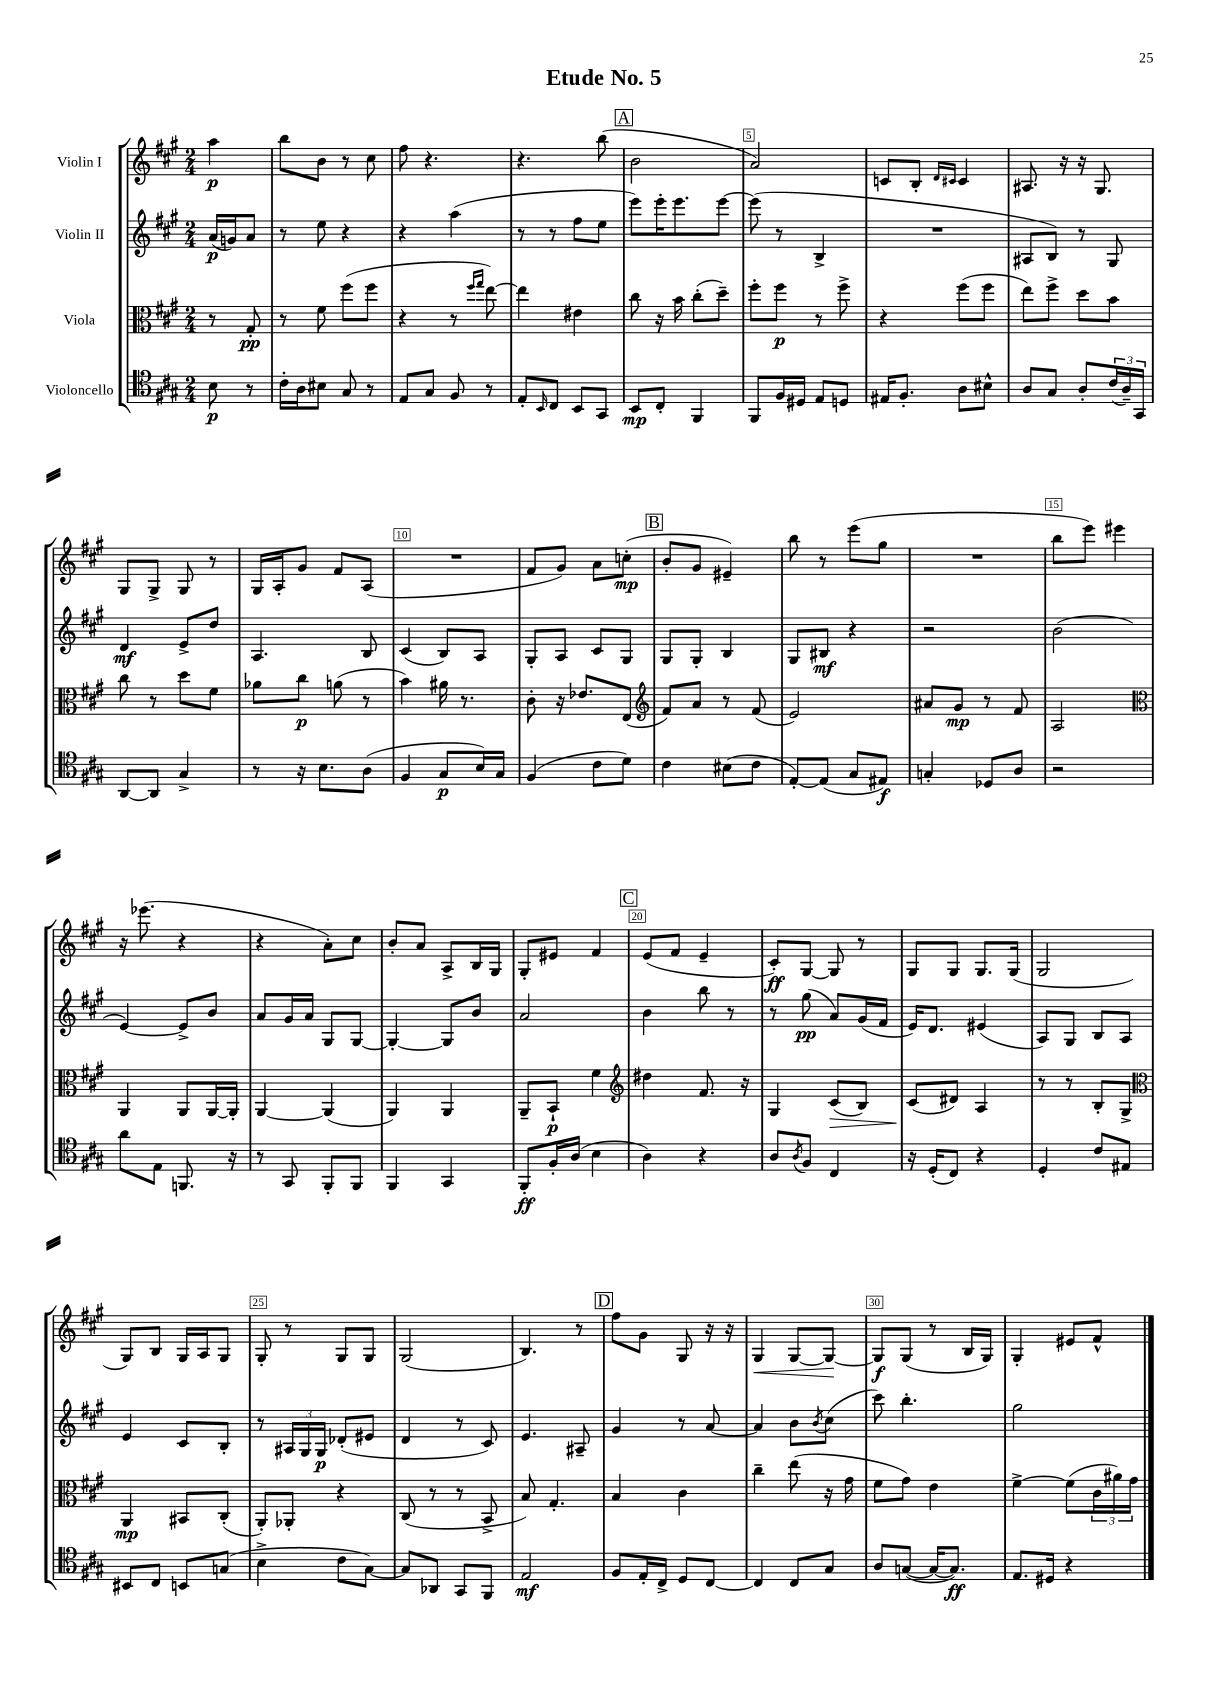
\header { title = "Etude No. 5" }
<<
\new StaffGroup <<
\new Staff = "s0" \with { instrumentName = "Violin I" } {
    \clef treble \key a \major \numericTimeSignature \time 2/4 \partial 4
    a''4\p |
    b''8 b'8 r8 cis''8 |
    fis''8 r4. |
    r4. b''8( |
    \mark \markup { \box "A" } b'2 |
    a'2) |
    c'8 b8-. \grace { d'16 cis'16 } cis'4 |
    ais8. r16 r16 gis8. |
    gis8 gis8-> gis8 r8 |
    gis16 a16-. gis'8 fis'8 a8( |
    R2 |
    fis'8 gis'8) a'8 c''8-.\mp( |
    \mark \markup { \box "B" } b'8-. gis'8 eis'4--) |
    b''8 r8 e'''8( gis''8 |
    R2 |
    b''8 e'''8) eis'''4 |
    r16 ees'''8.( r4 |
    r4 a'8-.) cis''8 |
    b'8-. a'8 a8-> b16 gis16 |
    gis8-. eis'8 fis'4 |
    \mark \markup { \box "C" } e'8( fis'8 e'4-- |
    cis'8-.\ff) gis8~ gis8 r8 |
    gis8 gis8 gis8. gis16( |
    gis2 |
    gis8) b8 gis16 a16 gis8 |
    gis8-. r8 gis8 gis8 |
    gis2( |
    b4.) r8 |
    \mark \markup { \box "D" } fis''8 gis'8 gis8 r16 r16 |
    gis4\< gis8~ gis8~\! |
    gis8\f gis8( r8 b16 gis16) |
    gis4-. eis'8 fis'8-^ \bar "|." |
}
\new Staff = "s1" \with { instrumentName = "Violin II" } {
    \clef treble \key a \major \numericTimeSignature \time 2/4 \partial 4
    a'16\p( g'16) a'8 |
    r8 e''8 r4 |
    r4 a''4( |
    r8 r8 fis''8 e''8 |
    \mark \markup { \box "A" } e'''8) e'''16-. e'''8. e'''8~ |
    e'''8( r8 b4-> |
    R2 |
    ais8 b8) r8 gis8 |
    d'4\mf e'8-> d''8 |
    a4. b8 |
    cis'4( b8) a8 |
    gis8-. a8 cis'8 gis8 |
    \mark \markup { \box "B" } gis8 gis8-. b4 |
    gis8 bis8\mf r4 |
    r2 |
    b'2( |
    e'4~) e'8-> b'8 |
    a'8 gis'16 a'16 gis8 gis8~ |
    gis4~-. gis8 b'8 |
    a'2 |
    \mark \markup { \box "C" } b'4 b''8 r8 |
    r8 gis''8\pp( a'8) gis'16( fis'16 |
    e'16) d'8. eis'4( |
    a8) gis8 b8 a8 |
    e'4 cis'8 b8-. |
    r8 \tuplet 3/2 { ais16 gis16 gis16\p } des'8-.( eis'8 |
    d'4 r8 cis'8) |
    e'4. ais8-- |
    \mark \markup { \box "D" } gis'4 r8 a'8~ |
    a'4 b'8 \acciaccatura { b'8 } cis''8( |
    cis'''8) b''4.-. |
    gis''2 \bar "|." |
}
\new Staff = "s2" \with { instrumentName = "Viola" } {
    \clef alto \key a \major \numericTimeSignature \time 2/4 \partial 4
    r8 gis8-.\pp |
    r8 fis'8 fis''8( fis''8 |
    r4 r8 \grace { fis''16 gis''16 } e''8~) |
    e''4 eis'4 |
    \mark \markup { \box "A" } cis''8 r16 b'16 cis''8-.( d''8--) |
    fis''8-. fis''8\p r8 fis''8-> |
    r4 fis''8( fis''8 |
    e''8) fis''8-> d''8 b'8 |
    cis''8 r8 d''8 fis'8 |
    aes'8 cis''8\p a'8( r8 |
    b'4) ais'16 r8. |
    cis'8-. r16 ees'8. e8( |
    \mark \markup { \box "B" } \clef treble fis'8) a'8 r8 fis'8( |
    e'2) |
    ais'8 gis'8\mp r8 fis'8 |
    a2 |
    \clef alto a,4 a,8 a,16~ a,16-. |
    a,4~ a,4( |
    a,4) a,4 |
    a,8-- b,8-!\p fis'4 |
    \mark \markup { \box "C" } \clef treble dis''4 fis'8. r16 |
    gis4 cis'8\>( b8) |
    cis'8\!( dis'8) a4 |
    r8 r8 b8-. gis8-> |
    \clef alto a,4\mp bis,8 cis8-.( |
    a,8-.) aes,8-. r4 |
    cis8( r8 r8 b,8-> |
    b8) gis4.-. |
    \mark \markup { \box "D" } b4 cis'4 |
    cis''4-- e''8( r16 gis'16 |
    fis'8 gis'8) e'4 |
    fis'4~-> fis'8( \tuplet 3/2 { cis'16 ais'16) gis'16 } \bar "|." |
}
\new Staff = "s3" \with { instrumentName = "Violoncello" } {
    \clef tenor \key a \major \numericTimeSignature \time 2/4 \partial 4
    b8\p r8 |
    cis'16-. a16 bis8 gis8 r8 |
    e8 gis8 fis8 r8 |
    e8-. \grace { b,16 } cis8 b,8 gis,8 |
    \mark \markup { \box "A" } b,8\mp cis8-. fis,4 |
    fis,8 fis16 dis16 e8 d8 |
    eis16 fis8.-. a8 bis8-^ |
    a8 gis8 a8-. \tuplet 3/2 { cis'16( a16--) gis,16 } |
    a,8~ a,8 gis4-> |
    r8 r16 b8. a8( |
    fis4 gis8\p b16) gis16 |
    fis4( cis'8 d'8) |
    \mark \markup { \box "B" } cis'4 bis8( cis'8 |
    e8~-.) e8( gis8 eis8\f) |
    g4-. des8 a8 |
    r2 |
    a'8 e8 f,8. r16 |
    r8 gis,8 fis,8-. fis,8 |
    fis,4 gis,4 |
    fis,8-.\ff fis16-. a16( b4 |
    \mark \markup { \box "C" } a4) r4 |
    a8 \acciaccatura { a8 } fis8 cis4 |
    r16 d16-.( cis8) r4 |
    d4-. cis'8 eis8 |
    bis,8 cis8 b,8 g8( |
    b4-> cis'8 gis8~) |
    gis8 aes,8 gis,8 fis,8 |
    e2\mf |
    \mark \markup { \box "D" } fis8 e16-. cis16-> d8 cis8~ |
    cis4 cis8 gis8 |
    a8 g8~( g16~ g8.\ff) |
    e8. dis16 r4 \bar "|." |
}
>>
>>
\layout { \context { \Score \override BarNumber.break-visibility = ##(#f #t #t) barNumberVisibility = #(every-nth-bar-number-visible 5) \override BarNumber.stencil = #(make-stencil-boxer 0.1 0.3 ly:text-interface::print) } }
